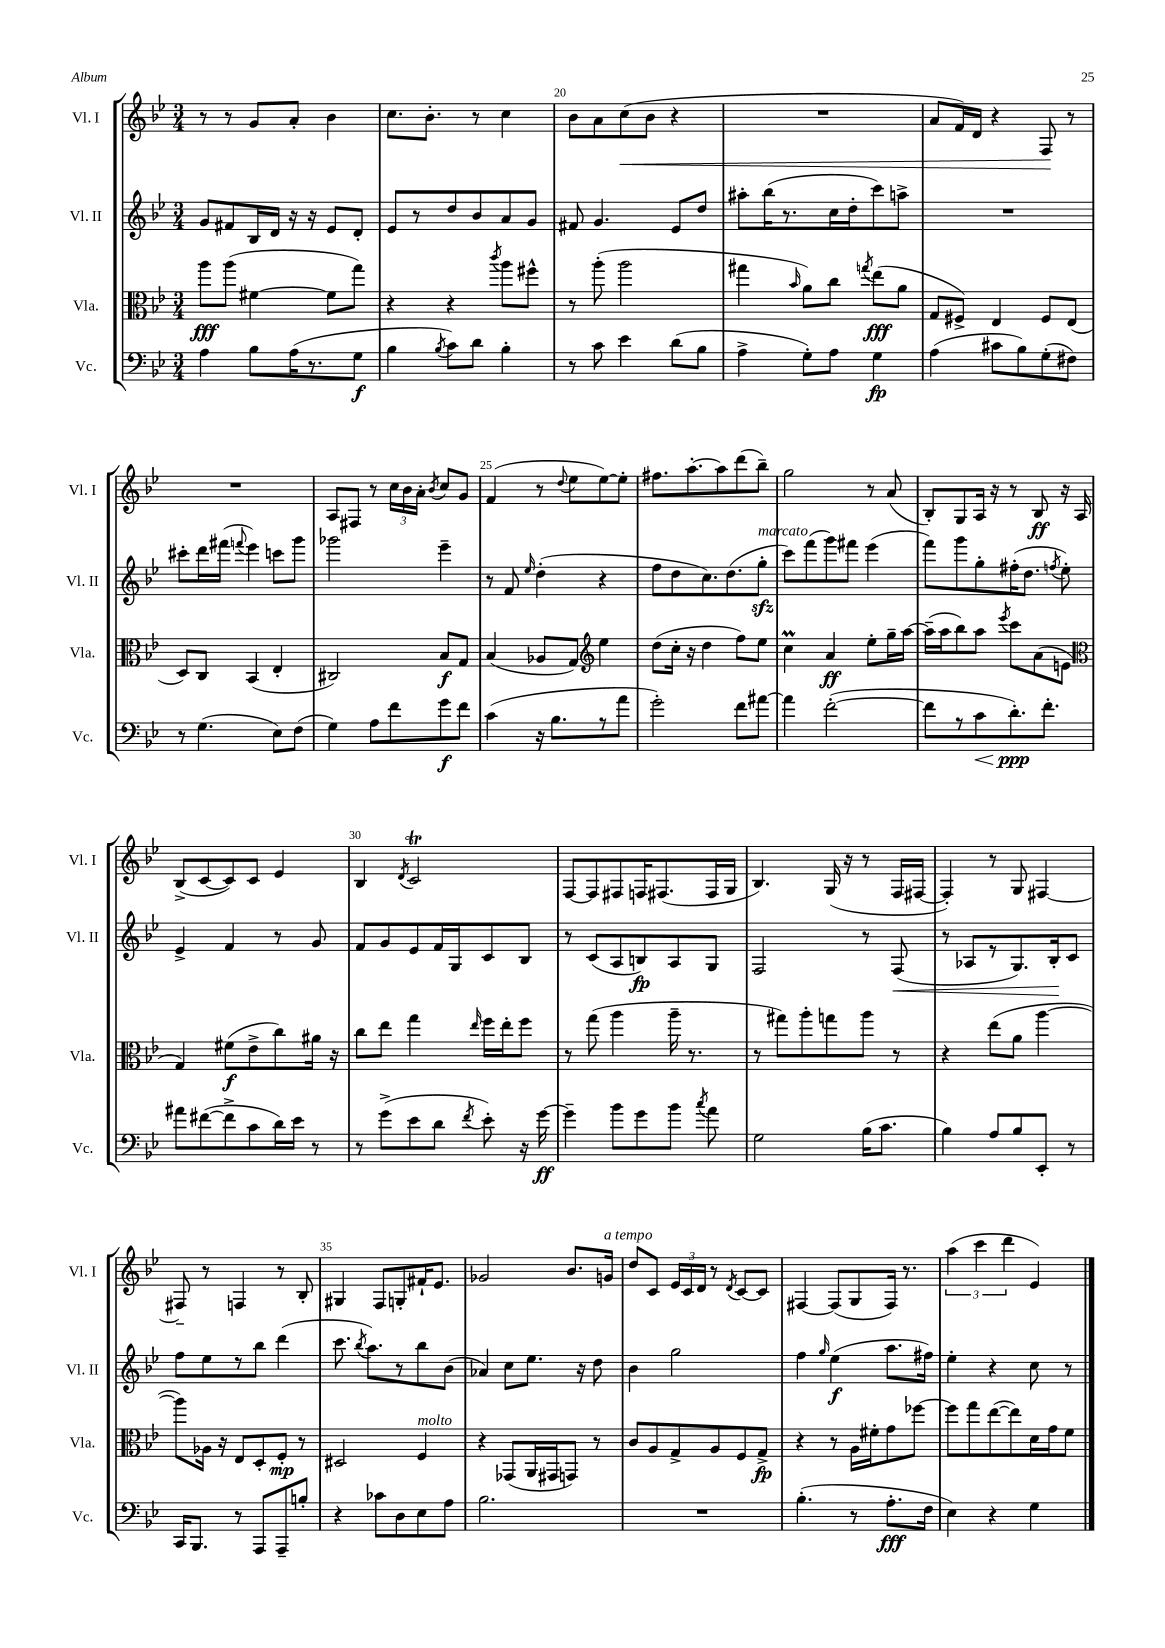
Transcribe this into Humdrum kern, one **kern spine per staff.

**kern	**kern	**kern	**kern
*staff4	*staff3	*staff2	*staff1
*clefF4	*clefC3	*clefG2	*clefG2
*k[b-e-]	*k[b-e-]	*k[b-e-]	*k[b-e-]
*M3/4	*M3/4	*M3/4	*M3/4
4A\	8aa\L	8g/L	8r
.	(8aa\J	8f#/	8r
8B-\L	[4f#\	16B-/L	8g/L
.	.	16d/JJ	.
(16A\K	.	16r	8a'/J
8.r	.	16r	.
.	8f#\]L	8e-/L	4b-\
8G\J	8gg\J)	8d'/J	.
=	=	=	=
4B-\	4r	8e-/L	8.cc\L
.	.	8r	.
.	.	.	8.b-'\J
8qB-/	.	.	.
8c\L)	4r	8dd/	.
8d\J	.	8b-/	8r
.	8qccc/	.	.
4B-'\	8aa\L	8a/	4cc\
.	8ff#^^\J	8g/J	.
=	=	=	=
8r	8r	8f#/	8b-\L
8c\	(8aa'\	4.g/	8a\
4e-\	2aa\	.	(8cc\
.	.	.	8b-\J
(8d\L	.	8e-/L	4r
8B-\J	.	8dd/J	.
=	=	=	=
4A^\	4gg#\	8aa#'\L	2.r
.	.	(16bb-\K	.
.	.	8.r	.
.	16qqb-/	.	.
8G'\L)	8a\L)	.	.
8A\J	8cc\J	16cc\L	.
.	.	16dd'\J	.
.	8qgg/	.	.
4G\	(8ee-\L	8ccc\)	.
.	8a\J	8aa^\J	.
=	=	=	=
(4A\	8G/L	2.r	8a/L
.	8F#^/J)	.	16f/L)
.	.	.	16d/JJ
8c#\L	4E-/	.	4r
8B-\)	.	.	.
(8G'\	8F#/L	.	8F/
8F#\J)	(8E-/J	.	8r
=	=	=	=
8r	8D/L)	8ccc#'\L	2.r
(4.G\	8C/J	16ddd\L	.
.	.	(16fff#\JJ	.
.	.	8qqfff/	.
.	(4BB-/	4eee-\)	.
8E-\L)	4E-'/	8ccc\L	.
(8F\J	.	8ggg\J	.
=	=	=	=
4G\)	2C#/)	2ggg-\	8A/L
.	.	.	8F#/J
8A\L	.	.	8r
8f\	.	.	24cc\LL
.	.	.	24b-\
.	.	.	24a'\JJ
.	.	.	8qb-/
8g\	8B-/L	4eee-~\	8cc/L
8f\J	8G/J	.	8g/J
=	=	=	=
(4c\	(4B-/	8r	(4f/
.	.	8f/	.
.	.	16qqee-/	.
16r	8A-/L	(4dd'\	8r
8.B-\L	.	.	.
.	.	.	8qqdd/
.	8G/J)	.	8ee-\L
*	*clefG2	*	*
8r	4ee-\	4r	[8ee-\)
8a\J	.	.	8ee-'\]J
=	=	=	=
2g'\)	(8dd\L	8ff\L	8.ff#\L
.	16cc'\Jk	8dd\	.
.	16r	.	[8.aa'\
.	4dd\	8.cc\)	.
.	.	.	8aa\]
.	.	(8.dd\	.
8f\L	8ff\L)	.	(8ddd\
[8a#\J	8ee-\J	8gg'\J	8bb-~\J)
=	=	=	=
4a#\]	4cc\	8ccc\L)	2gg\
.	.	(8fff\	.
([2f'\	4a/	8ggg\)	.
.	.	8fff#\J	.
.	8ee-'\L	(4eee-\	8r
.	16gg~\L	.	(8a/
.	[16aa\JJ	.	.
=	=	=	=
8f\]L	(16aa~\]LL	8fff\L)	8B-'/L)
.	16aa\J	.	.
8r	8bb-\)	8ggg\	8G/
8c\	8aa\J	8gg'\	16A/Jk
.	.	.	16r
.	8qeee-/	.	.
8.d'\)	8ccc\L	(16ff#'\K	8r
.	.	8.dd\J	.
.	(8a\	.	8B-/
8.f'\J	.	.	.
.	.	8qff/	.
.	8e\J	8ee-'\)	16r
.	.	.	16A/
=	=	=	=
*	*clefC3	*	*
8a#\L	4G/)	4e-^/	(8B-^/L
([8f#\	.	.	[8c/
8f#^\]	(8f#\L	4f/	8c/])
8c\	8e-^\	.	8c/J
16d\L)	8cc\)	8r	4e-/
16e-\JJ	.	.	.
8r	16a#\Jk	8g/	.
.	16r	.	.
=	=	=	=
8r	8cc\L	8f/L	4B-/
(8g^\L	8ee-\J	8g/	.
.	.	.	8qd/
8e-\	4gg\	8e-/	2c/
8d\J	.	16f/L	.
.	.	16G/J	.
8qf/	16qqee-/	.	.
8e-'\)	16ff\LL	8c/	.
.	16ee-'\J	.	.
16r	8ff\J	8B-/J	.
[16g\	.	.	.
=	=	=	=
4g~\]	8r	8r	[8F/L
.	(8gg\	(8c/L	8F/]
8b-\L	4aa\	8A/	8F#/
8g\	.	8B/)	16F/K
.	.	.	(8.F#/
8b-\J	16aa~\	8A/	.
.	8.r	.	.
8qcc/	.	.	.
8a\	.	8G/J	16F#/L
.	.	.	16G/JJ
=	=	=	=
2G\	8r	2F/	4.B-/)
.	8gg#\L)	.	.
.	8aa'\	.	.
.	8gg\	.	(16G/
.	.	.	16r
(16B-\LK	8aa\J	8r	8r
8.c\J	.	.	.
.	8r	(8F/	16F/LL
.	.	.	[16F#/JJ
=	=	=	=
4B-\)	4r	8r	4F#'/])
.	.	8A-/L	.
8A/L	(8ee-\L	8r	8r
8B-/	8a\J	8.G/)	8G/
8EE-'/J	[4aa\	.	[4F#/
.	.	16B-'/k	.
8r	.	8c/J	.
=	=	=	=
16CC/LK	8aa\]L)	8ff\L	8F#~/]
8.BBB-/J	.	.	.
.	16A-\Jk	8ee-\	8r
.	16r	.	.
8r	8E-/L	8r	4F/
8AAA/L	8D'/	8bb-\J	.
8AAA~/	8F'/J	(4ddd\	8r
8B'/J	8r	.	8B-'/
=	=	=	=
4r	2D#/	8.ccc\	4G#/
.	.	8qbb-/	.
.	.	8.aa\L)	.
8c-\L	.	.	8F/L
8D\	.	8r	8G'/
8E-\	4F/	8bb-\	16f#`/K
.	.	.	8.e-/J
8A\J	.	(8b-\J	.
=	=	=	=
2.B-\	4r	4a-/)	2g-/
.	(8GG-/L	8cc\L	.
.	16AA/L	8.ee-\J	.
.	16GG#/J	.	.
.	8GG/J)	.	8.b-/L
.	.	16r	.
.	8r	8dd\	.
.	.	.	16g/Jk
=	=	=	=
2.r	8c/L	4b-\	8dd/L
.	8A/	.	8c/J
.	8G^/	2gg\	24e-/LL
.	.	.	24c/
.	.	.	24d/JJ
.	8A/	.	8r
.	.	.	8qd/
.	8F/	.	[8c/L
.	8G^/J	.	8c/]J
=	=	=	=
(4.B-'\	4r	4ff\	[4F#/
.	.	16qqgg/	.
.	8r	(4ee-\	(8F#/]L
8r	16A\LL	.	8G/
.	16f#'\J	.	.
8.A'\L	8g\	8.aa\L	16F#/Jk)
.	.	.	8.r
.	[8ff-\J	.	.
16F\Jk	.	16ff#\Jk)	.
=	=	=	=
4E-\)	8ff-\]L	4ee-'\	(6aa\
.	8gg\	.	.
.	.	.	6ccc\
4r	([8ee-\	4r	.
.	.	.	6ddd\
.	8ee-\])	.	.
4G\	16d\L	8cc\	4e-/)
.	16g\J	.	.
.	8f\J	8r	.
==	==	==	==
*-	*-	*-	*-
